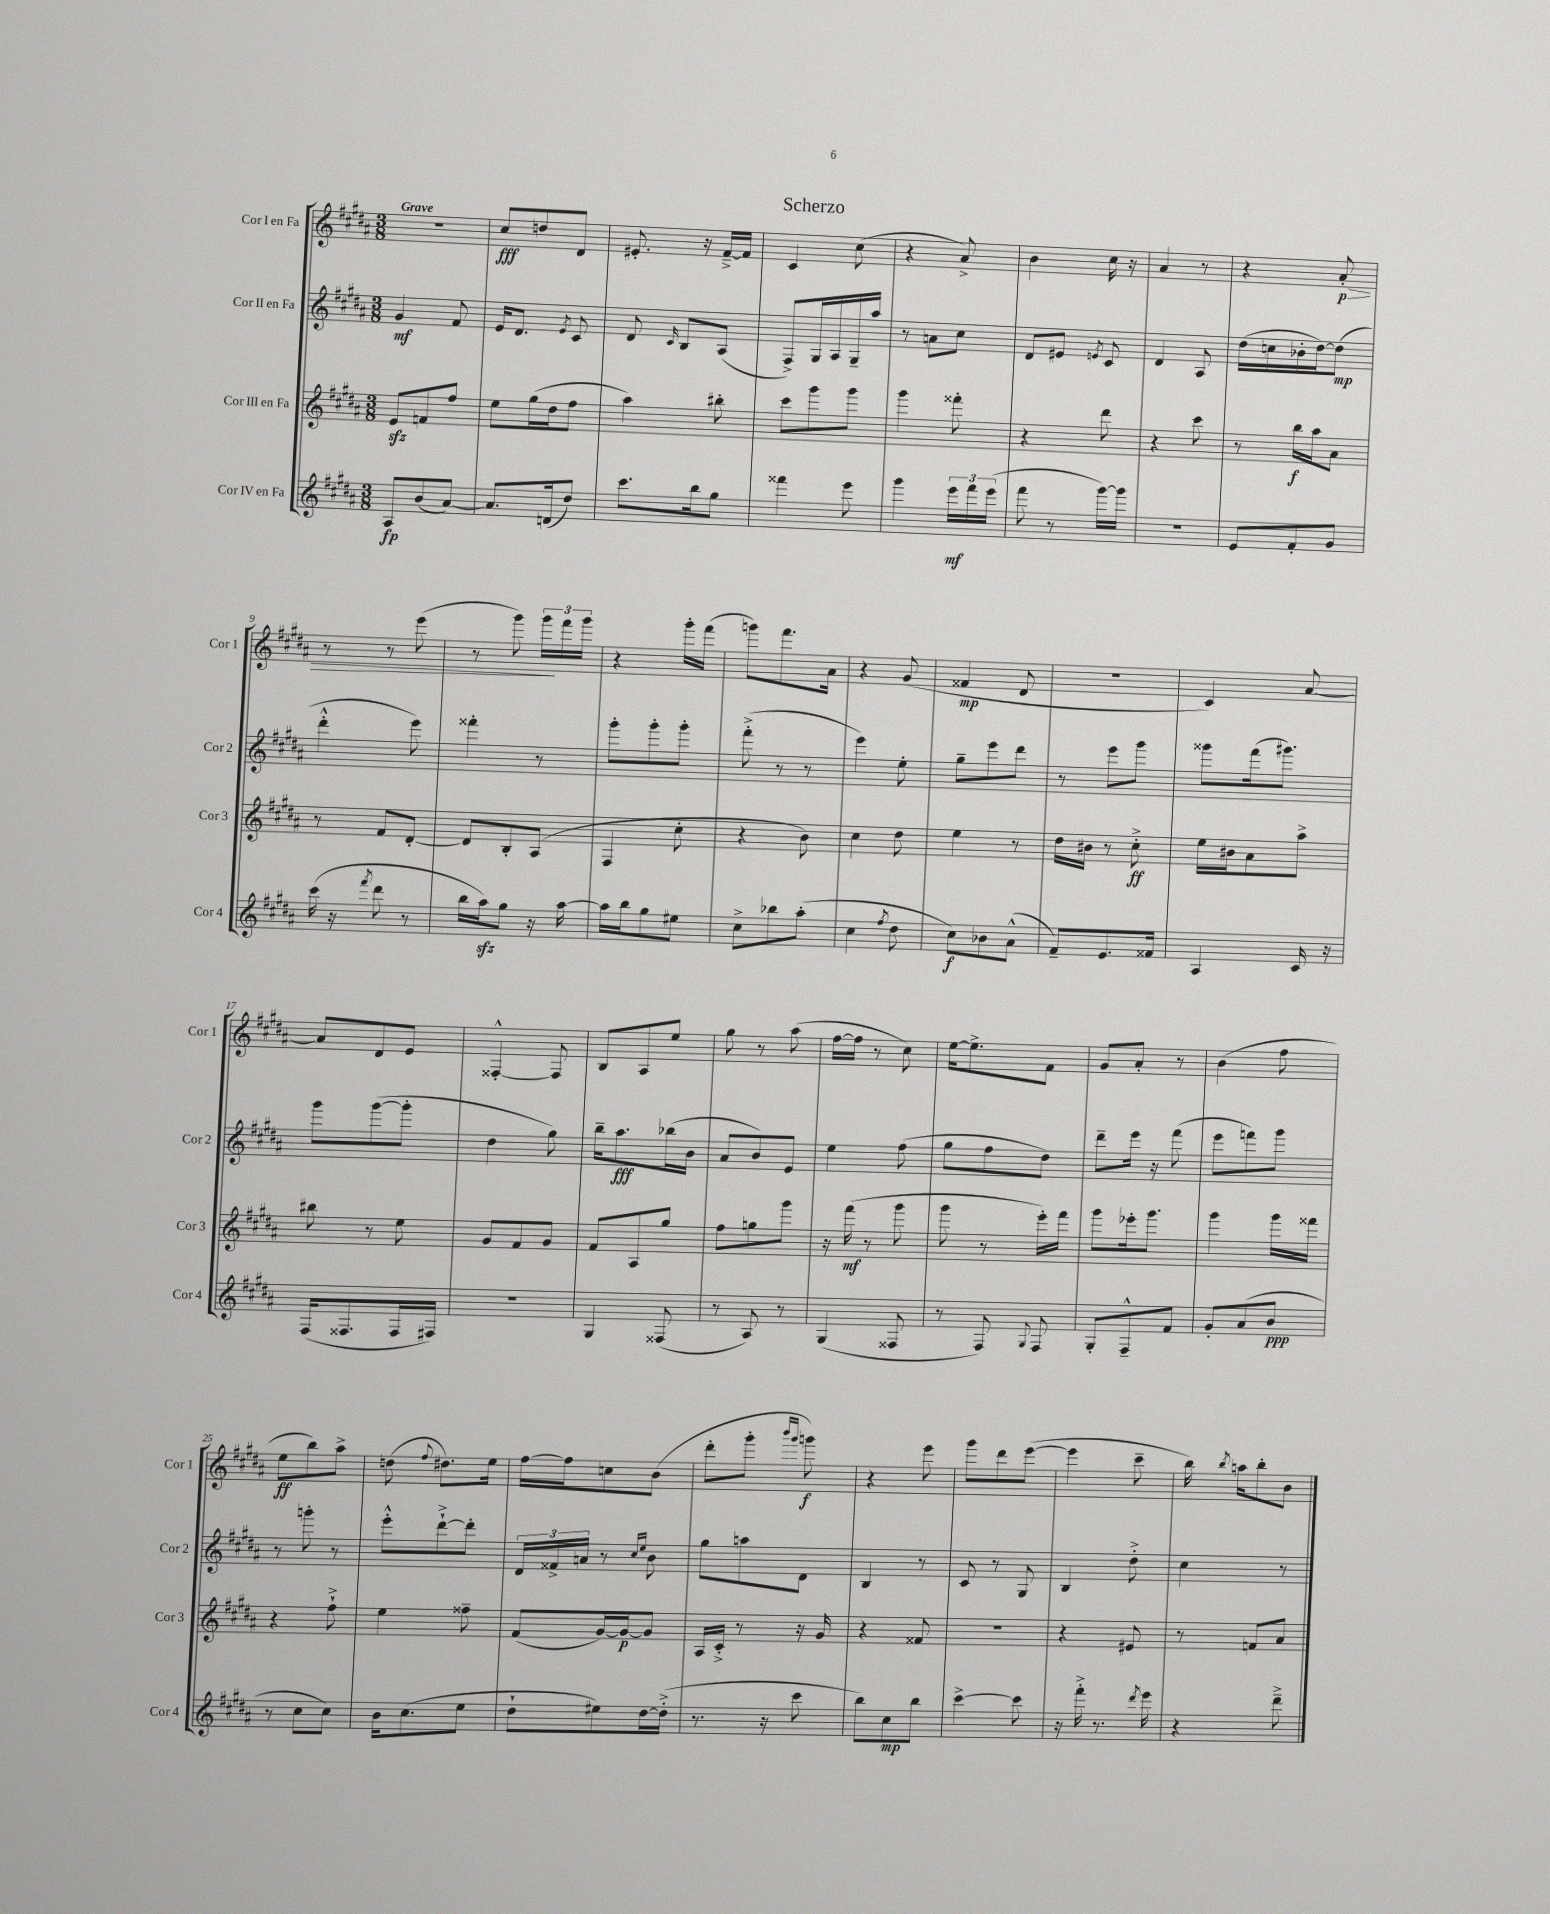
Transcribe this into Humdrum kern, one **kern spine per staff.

**kern	**dynam	**kern	**dynam	**kern	**dynam	**kern	**dynam
*part4	*part4	*part3	*part3	*part2	*part2	*part1	*part1
*staff4	*staff4	*staff3	*staff3	*staff2	*staff2	*staff1	*staff1
*I"Cor IV en Fa	*	*I"Cor III en Fa	*	*I"Cor II en Fa	*	*I"Cor I en Fa	*
*I'Cor 4	*	*I'Cor 3	*	*I'Cor 2	*	*I'Cor 1	*
*clefG2	*	*clefG2	*	*clefG2	*	*clefG2	*
*k[f#c#g#d#a#]	*	*k[f#c#g#d#a#]	*	*k[f#c#g#d#a#]	*	*k[f#c#g#d#a#]	*
*M3/8	*	*M3/8	*	*M3/8	*	*M3/8	*
=1	=1	=1	=1	=1	=1	=1	=1
!	!	!	!	!	!	!LO:TX:a:B:t=Grave	!
8A#/L	fp	8ezz/L	.	4g#/	mf	4.r	.
(8b/	.	8fn/	.	.	.	.	.
[8a#/J)	.	8ff#/J	.	8f#/	.	.	.
=2	=2	=2	=2	=2	=2	=2	=2
8.a#/L]	.	8ee\L	.	16e/KL	.	8cc#/L	fff
.	.	.	.	8.d#/J	.	.	.
.	.	(16gg#\L	.	.	.	8ddn/	.
(16dn/k	.	16dd#\J	.	.	.	.	.
.	.	.	.	8qe/	.	.	.
8dd#/J)	.	8ff#\J	.	8c#/	.	8d#/J	.
=3	=3	=3	=3	=3	=3	=3	=3
8.ccc#\L	.	4aa#\)	.	8d#/	.	8.e#X'/	.
.	.	.	.	16qqc#/	.	.	.
.	.	.	.	8B/L	.	.	.
16bb\k	.	.	.	.	.	16r	.
8gg#\J	.	8bb#X'\	.	(8A#/J	.	[16f#~^/LL	.
.	.	.	.	.	.	16f#/JJ]	.
=4	=4	=4	=4	=4	=4	=4	=4
4fff##X\	.	8ccc#\L	.	8F#^/L)	.	4c#/	.
.	.	8ggg#\	.	16G#/L	.	.	.
.	.	.	.	16A#/	.	.	.
8eee\	.	8ggg#\J	.	16G#~/	.	(8cc#\	.
.	.	.	.	16aa#/JJ	.	.	.
=5	=5	=5	=5	=5	=5	=5	=5
4ggg#\	.	4ggg#\	.	8r	.	4r	.
.	.	.	.	8an\L	.	.	.
24eee\LL	mf	8fff##X'\	.	8cc#\J	.	8a#^/)	.
24fff#\	.	.	.	.	.	.	.
(24eee\JJ	.	.	.	.	.	.	.
=6	=6	=6	=6	=6	=6	=6	=6
8fff#\	.	4r	.	8d#/L	.	4b\	.
8r	.	.	.	8e#X/J	.	.	.
.	.	.	.	8qen/	.	.	.
[16ggg#\LL)	.	8ddd#\	.	8c#/	.	16cc#\	.
16ggg#\JJ]	.	.	.	.	.	16r	.
=7	=7	=7	=7	=7	=7	=7	=7
4.r	.	4r	.	4d#/	.	4a#/	.
.	.	8ccc#\	.	8A#/	.	8r	.
=8	=8	=8	=8	=8	=8	=8	=8
8e/L	.	8r	.	(16dd#\LL	.	4r	.
.	.	.	.	16ccn\	.	.	.
8f#'/	.	16bb\LL	f	16b-X'\	.	.	.
.	.	16aa#\J	.	[16dd#\J)	.	.	.
!	!	!	!	!	!	!	!LO:HP:b
8g#/J	.	8a#\J	.	(8dd#\J]	mp	8a#'/	> p
!!LO:LB:g=z
=9	=9	=9	=9	=9	=9	=9	=9
(16ccc#\	.	8r	.	4ddd#'^^\	.	8r	.
16r	.	.	.	.	.	.	.
8qfff#/	.	.	.	.	.	.	.
8ddd#\	.	8f#/L	.	.	.	8r	.
8r	.	[8d#'/J	.	8eee\)	.	(8eee\	.
=10	=10	=10	=10	=10	=10	=10	=10
16bb\LL	.	8d#/L]	.	4fff##X'\	.	8r	.
16aa#zz\J)	.	.	.	.	.	.	.
8gg#\J	.	8B'/	.	.	.	8ggg#\)	.
16r	.	(8A#/J	.	8r	.	24ggg#\LL	.
.	.	.	.	.	.	24fff#\	]
[16aa#\	.	.	.	.	.	.	.
.	.	.	.	.	.	24ggg#\JJ	.
=11	=11	=11	=11	=11	=11	=11	=11
16aa#\LL]	.	4F#/	.	8ggg#'\L	.	4r	.
16bb\J	.	.	.	.	.	.	.
8gg#\	.	.	.	8ggg#'\	.	.	.
8ee#X\J	.	8cc#'\	.	8ggg#'\J	.	16ggg#'\LL	.
.	.	.	.	.	.	(16fff#\JJ	.
=12	=12	=12	=12	=12	=12	=12	=12
8cc#^\L	.	4r	.	(8fff#'^\	.	8gggn\L)	.
8bb-X\	.	.	.	8r	.	8.fff#\	.
(8aa#'\J	.	8b\)	.	8r	.	.	.
.	.	.	.	.	.	16a#\Jk	.
=13	=13	=13	=13	=13	=13	=13	=13
4cc#\	.	4cc#\	.	4eee\)	.	4r	.
8qff#/	.	.	.	.	.	.	.
8dd#\	.	8dd#\	.	8ee'\	.	(8g#/	.
=14	=14	=14	=14	=14	=14	=14	=14
8cc#\L)	f	4ee\	.	8gg#~\L	.	4f##X/	mp
8b-X\	.	.	.	8eee\	.	.	.
(8a#^^\J	.	8r	.	8ddd#\J	.	8d#/	.
=15	=15	=15	=15	=15	=15	=15	=15
8f#~/L)	.	16dd#\LL	.	8r	.	4.r	.
.	.	16b#X\JJ	.	.	.	.	.
8.e/	.	8r	.	8eee\L	.	.	.
.	.	8cc#'^\	ff	8ggg#\J	.	.	.
16f##X/Jk	.	.	.	.	.	.	.
=16	=16	=16	=16	=16	=16	=16	=16
4A#/	.	16ee\LL	.	8ggg##X\L	.	4c#/)	.
.	.	16b#X\J	.	.	.	.	.
.	.	8a#\	.	(16fff#\k	.	.	.
.	.	.	.	8.ggg#X\J)	.	.	.
16c#/	.	8aa#^\J	.	.	.	[8a#/	.
16r	.	.	.	.	.	.	.
!!LO:LB:g=z
=17	=17	=17	=17	=17	=17	=17	=17
(16F#/KL	.	8bb#X\	.	8ggg#\L	.	8a#/L]	.
8.F##X/	.	.	.	.	.	.	.
.	.	8r	.	([8ggg#\	.	8d#/	.
16F##/L	.	8ee\	.	8ggg#'\J]	.	8e/J	.
16F#X/JJ)	.	.	.	.	.	.	.
=18	=18	=18	=18	=18	=18	=18	=18
4.r	.	8g#/L	.	4dd#\	.	[4F##X'^^/	.
.	.	8f#/	.	.	.	.	.
.	.	8g#/J	.	8gg#\)	.	8F##/]	.
=19	=19	=19	=19	=19	=19	=19	=19
4G#/	.	8f#/L	.	16bb~\KL	.	8B/L	.
.	.	.	.	8.aa#\	fff	.	.
.	.	8A#/	.	.	.	8A#/	.
(8F##X/	.	8gg#/J	.	(16bb-X\L	.	8ee/J	.
.	.	.	.	16b\JJ	.	.	.
=20	=20	=20	=20	=20	=20	=20	=20
8r	.	8ff#\L	.	8a#/L	.	8gg#\	.
8A#/)	.	8ggn\	.	8b/)	.	8r	.
8r	.	8ggg#\J	.	8e/J	.	(8aa#\	.
=21	=21	=21	=21	=21	=21	=21	=21
(4G#/	.	16r	.	4ee\	.	[16ff#\LL	.
.	.	(16fff#\	mf	.	.	16ff#\JJ]	.
.	.	8r	.	.	.	8r	.
8F##X/	.	8ggg#\	.	(8ff#\	.	8cc#\)	.
=22	=22	=22	=22	=22	=22	=22	=22
8r	.	8ggg#\	.	8gg#\L	.	[16ee\KL	.
.	.	.	.	.	.	8.ee^\]	.
8F#/)	.	8r	.	8ff#\	.	.	.
8qqG#/	.	.	.	.	.	.	.
8F#/	.	16eee'\LL)	.	8dd#\J)	.	8f#\J	.
.	.	16fff#\JJ	.	.	.	.	.
=23	=23	=23	=23	=23	=23	=23	=23
8G#'/L	.	8ggg#\L	.	8ddd#~\L	.	8g#/L	.
8F#~^^/	.	16eee-X'\k	.	16eee\Jk	.	8a#'/J	.
.	.	8.ggg#\J	.	16r	.	.	.
8f#/J	.	.	.	(8fff#\	.	8r	.
=24	=24	=24	=24	=24	=24	=24	=24
8g#'/L	.	4ggg#\	.	8eee\L	.	(4b\	.
(8a#/	.	.	.	8fffn\)	.	.	.
8b/J	ppp	16ggg#\LL	.	8ggg#\J	.	8ff#\	.
.	.	16fff##X\JJ	.	.	.	.	.
!!LO:LB:g=z
=25	=25	=25	=25	=25	=25	=25	=25
8r	.	4r	.	8r	.	8ee\L	ff
8cc#\L	.	.	.	8gggn'\	.	8bb\)	.
8cc#\J)	.	8ff#`^\	.	8r	.	8aa#^\J	.
=26	=26	=26	=26	=26	=26	=26	=26
16b\KL	.	4ee\	.	8eee'^^\L	.	(8ddn\	.
(8.cc#\	.	.	.	.	.	.	.
.	.	.	.	.	.	8qqff#/	.
.	.	.	.	[8ddd#`^\	.	8.dd#X\L)	.
8ee\J	.	8ff##X~\	.	8ddd#'\J]	.	.	.
.	.	.	.	.	.	16ee\Jk	.
=27	=27	=27	=27	=27	=27	=27	=27
8dd#`\L	.	(8f#/L	.	24d#/LL	.	[16ff#\LL	.
.	.	.	.	24f##X^/	.	.	.
.	.	.	.	.	.	16ff#\J]	.
.	.	.	.	24an/JJ	.	.	.
8ee#X\)	.	[16g#/L)	.	8r	.	8ccn\	.
.	.	16g#/J_	p	.	.	.	.
.	.	.	.	16qqcc#/LL	.	.	.
.	.	.	.	16qqee/JJ	.	.	.
[16dd#\L	.	8g#/J]	.	8b\	.	(8b\J	.
(16dd#'^\JJ]	.	.	.	.	.	.	.
=28	=28	=28	=28	=28	=28	=28	=28
8.r	.	16A#/LL	.	8gg#\L	.	8ddd#'\L	.
.	.	16c#'^/JJ	.	.	.	.	.
.	.	8r	.	8aan\	.	8ggg#'\J	.
16r	.	.	.	.	.	.	.
.	.	.	.	.	.	16qqbbb/LL	.
.	.	.	.	.	.	16qqggg#/JJ	.
8ccc#\	.	16r	.	8d#\J	.	8gggn\)	f
.	.	16g#/	.	.	.	.	.
=29	=29	=29	=29	=29	=29	=29	=29
8bb\L)	.	4r	.	4B/	.	4r	.
8cc#\	mp	.	.	.	.	.	.
8bb\J	.	8f##X/	.	8r	.	8eee\	.
=30	=30	=30	=30	=30	=30	=30	=30
[4ccc#^\	.	4.r	.	8c#/	.	8ggg#\L	.
.	.	.	.	8r	.	8ddd#\	.
8ccc#\]	.	.	.	8G#/	.	([8eee\J	.
=31	=31	=31	=31	=31	=31	=31	=31
16r	.	4r	.	4B/	.	4eee\]	.
16fff#'^\	.	.	.	.	.	.	.
8.r	.	.	.	.	.	.	.
.	.	8e#X/	.	8dd#'^\	.	8ccc#~\	.
8qddd#/	.	.	.	.	.	.	.
16eee\	.	.	.	.	.	.	.
=32	=32	=32	=32	=32	=32	=32	=32
4r	.	8r	.	4cc#\	.	16bb\)	.
.	.	.	.	.	.	8qbb/	.
.	.	.	.	.	.	16aan\KL	.
.	.	8fn/L	.	.	.	8bb'\	.
8ddd#~^\	.	8a#/J	.	8r	.	8b\J	.
==	==	==	==	==	==	==	==
*-	*-	*-	*-	*-	*-	*-	*-
